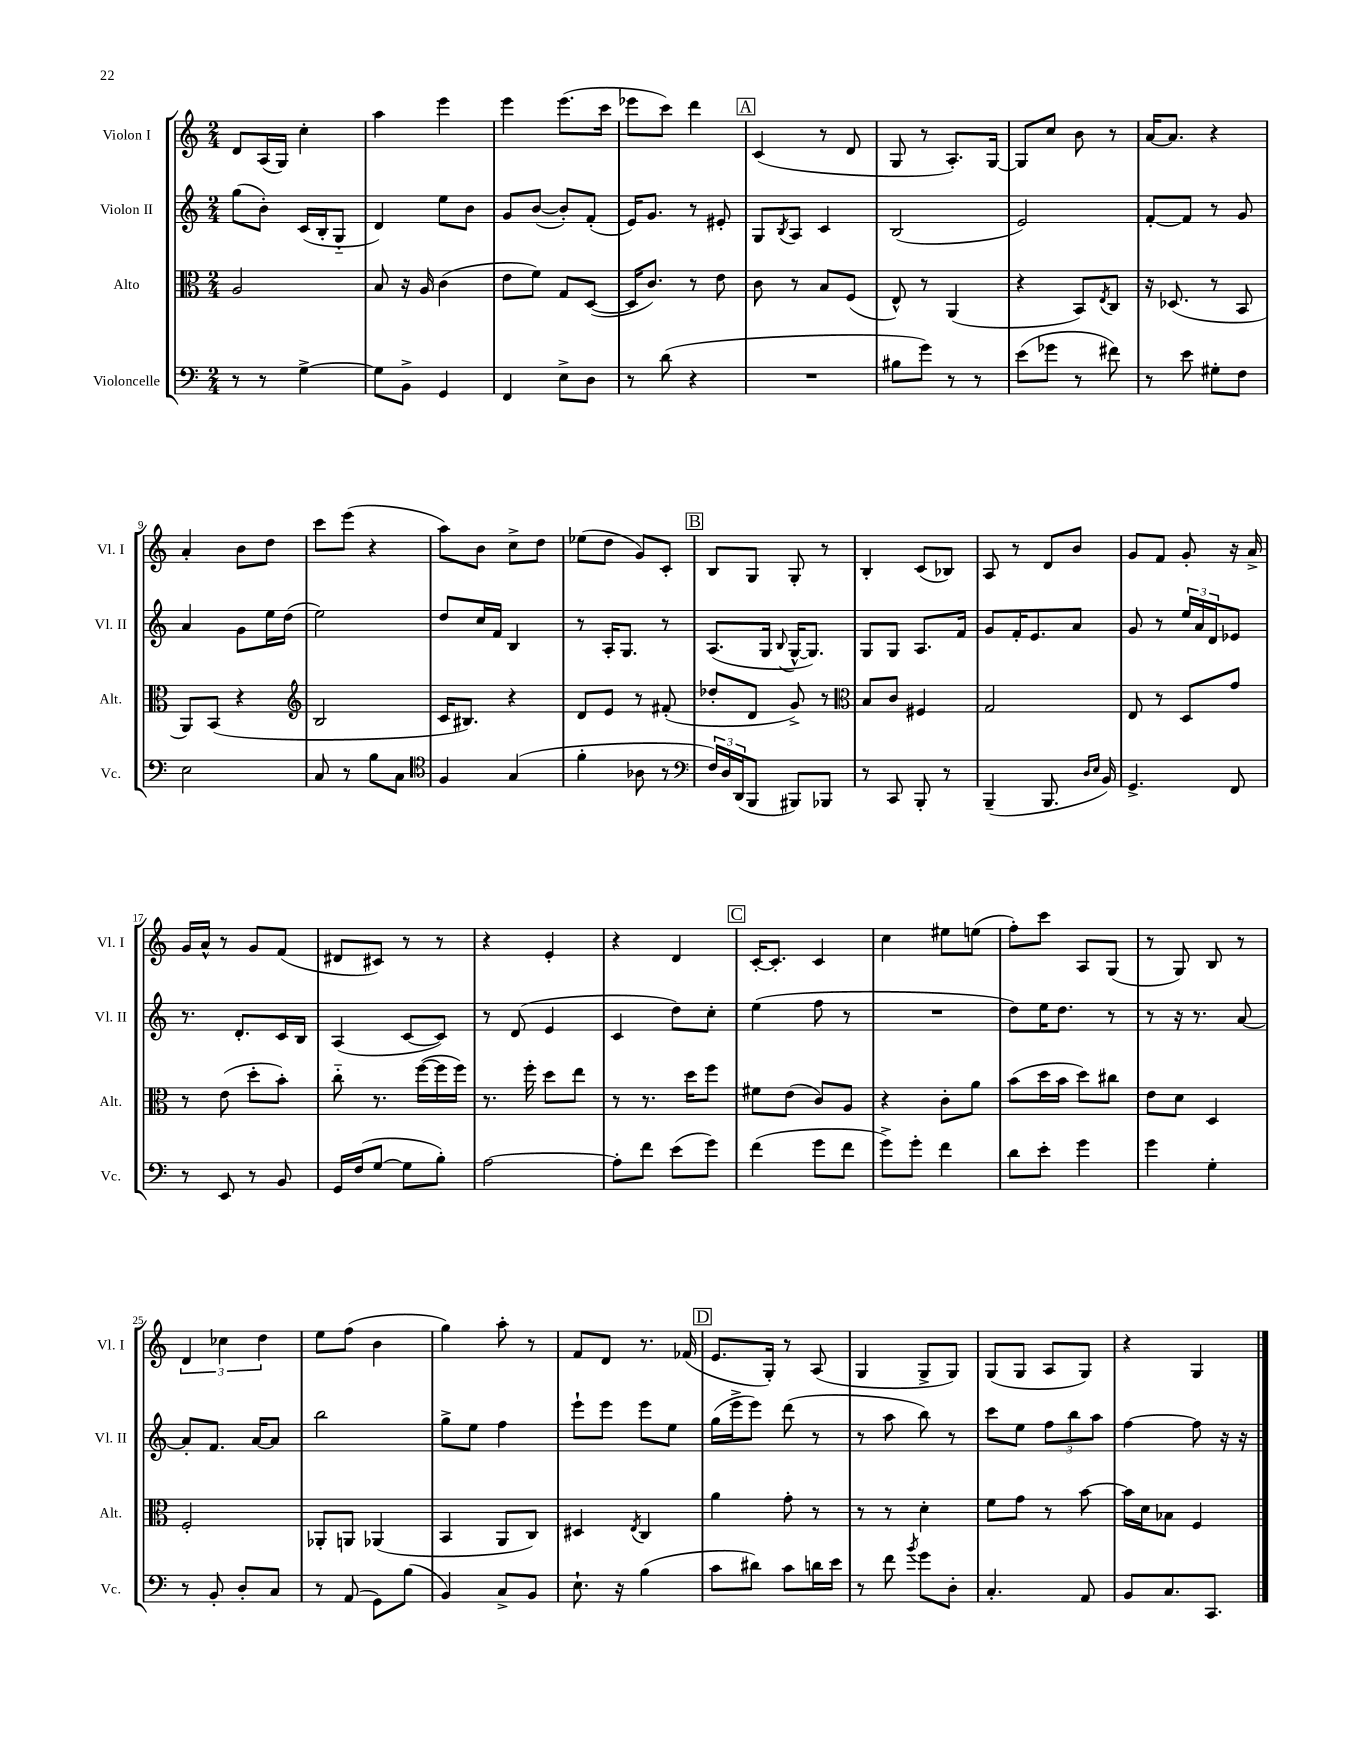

**kern	**kern	**kern	**kern
*part4	*part3	*part2	*part1
*staff4	*staff3	*staff2	*staff1
*I"Violoncelle	*I"Alto	*I"Violon II	*I"Violon I
*I'Vc.	*I'Alt.	*I'Vl. II	*I'Vl. I
*clefF4	*clefC3	*clefG2	*clefG2
*k[]	*k[]	*k[]	*k[]
*M2/4	*M2/4	*M2/4	*M2/4
=1	=1	=1	=1
8r	2A/	(8gg\L	8d/L
8r	.	8b'\J)	(16A/L
.	.	.	16G/JJ)
[4G^\	.	(16c/LL	4cc'\
.	.	16B'/J	.
.	.	8G/J	.
=2	=2	=2	=2
8G\L]	8B/	4d/)	4aa\
8BB^\J	16r	.	.
.	16A/	.	.
4GG/	(4c\	8ee\L	4eee\
.	.	8b\J	.
=3	=3	=3	=3
4FF/	8e\L	8g/L	4eee\
.	8f\J)	([8b/J	.
8E^\L	8G/L	8b'/L])	(8.eee\L
8D\J	([8D/J	(8f'/J	.
.	.	.	16ccc\Jk
=4	=4	=4	=4
8r	16D/KL]	16e/KL)	8eee-X\L
.	8.c/J)	8.g/J	.
(8d\	.	.	8ccc\J)
4r	8r	8r	4ddd\
.	8e\	8e#X'/	.
!!LO:REH:place=s1:t=A
=5	=5	=5	=5
2r	8c\	8G/L	(4c/
.	.	8qB/	.
.	8r	8A/J	.
.	8B/L	4c/	8r
.	(8F/J	.	8d/
=6	=6	=6	=6
8B#X\L	8E^^/)	(2B/	8G/
8g\J)	8r	.	8r
8r	(4AA/	.	8.A'/L)
8r	.	.	.
.	.	.	[16G/Jk
=7	=7	=7	=7
(8e\L	4r	2e/)	8G/L]
8g-X\J	.	.	8cc/J
8r	8BB/L)	.	8b\
.	8qE/	.	.
8f#X\)	8C/J	.	8r
=8	=8	=8	=8
8r	16r	[8f'/L	[16a/KL
.	(8.D-X/	.	8.a/J]
8e\	.	8f/J]	.
8G#X'\L	8r	8r	4r
8F\J	8BB/	8g/	.
!!LO:LB:g=z
=9	=9	=9	=9
2E\	8AA/L)	4a/	4a'/
.	(8BB/J	.	.
.	4r	8g\L	8b\L
.	.	16ee\L	8dd\J
.	.	(16dd\JJ	.
=10	=10	=10	=10
*	*clefG2	*	*
8C/	2B/	2ee\)	8ccc\L
8r	.	.	(8eee\J
8B\L	.	.	4r
8C\J	.	.	.
=11	=11	=11	=11
*clefC4	*	*	*
4F/	16c/KL	8dd/L	8aa\L)
.	8.B#X/J)	.	.
.	.	16cc/L	8b\J
.	.	16f/JJ	.
(4G/	4r	4B/	8cc^\L
.	.	.	8dd\J
=12	=12	=12	=12
4f'\	8d/L	8r	(8ee-X\L
.	8e/J	16A'/KL	8dd\J
.	.	8.G/J	.
8A-X\	8r	.	8g/L)
8r	(8f#X'/	8r	8c'/J
!!LO:REH:place=s1:t=B
=13	=13	=13	=13
*clefF4	*	*	*
24F/LL)	8dd-X'/L	(8.A/L	8B/L
24D/	.	.	.
(24DD/J	.	.	.
8BBB/J	8d/J	.	8G/J
.	.	16G/Jk	.
.	.	8qqB/	.
8BBB#X/L)	8g^/)	[16G^^/KL	8G'/
.	.	8.G/J])	.
8BBB-X/J	8r	.	8r
=14	=14	=14	=14
*	*clefC3	*	*
8r	8B/L	8G/L	4B'/
8CC/	8c/J	8G/J	.
8BBB'/	4F#X/	8.A/L	(8c/L
8r	.	.	8B-X/J)
.	.	16f/Jk	.
=15	=15	=15	=15
(4BBB~/	2G/	8g/L	8A/
.	.	16f'/K	8r
.	.	8.e/	.
8.BBB/	.	.	8d/L
.	.	8a/J	8b/J
16qqD/LL	.	.	.
16qqE/JJ	.	.	.
16BB/)	.	.	.
=16	=16	=16	=16
4.GG^/	8E/	8g/	8g/L
.	8r	8r	8f/J
.	8D/L	24ee/LL	8g'/
.	.	24a/	.
.	.	24d/J	.
8FF/	8g/J	8e-X/J	16r
.	.	.	16a^/
!!LO:LB:g=z
=17	=17	=17	=17
8r	8r	8.r	16g/LL
.	.	.	16a^^/JJ
8EE/	(8e\	.	8r
.	.	8.d'/L	.
8r	8dd'\L	.	8g/L
8BB/	8b'\J)	16c/L	(8f/J
.	.	16B/JJ	.
=18	=18	=18	=18
16GG/LL	8cc\	(4A/	8d#X/L
(16F/J	.	.	.
[8G/J	8.r	.	8c#X/J)
8G\L]	.	[8c/L	8r
.	([16ff\LL	.	.
8B'\J)	16ff\]	8c/J])	8r
.	16ff\JJ)	.	.
=19	=19	=19	=19
[2A\	8.r	8r	4r
.	.	(8d/	.
.	16ff'\	.	.
.	8dd\L	4e/	4e'/
.	8ee\J	.	.
=20	=20	=20	=20
8A'\L]	8r	4c/	4r
8f\J	8.r	.	.
(8e\L	.	8dd\L)	4d/
.	16dd\KL	.	.
8g\J)	8ff\J	8cc'\J	.
!!LO:REH:place=s1:t=C
=21	=21	=21	=21
(4f\	8f#X\L	(4ee\	[16c'/KL
.	.	.	8.c'/J]
.	(8e\J	.	.
8g\L	8c/L)	8ff\	4c/
8f\J	8A/J	8r	.
=22	=22	=22	=22
8g^\L)	4r	2r	4cc\
8g'\J	.	.	.
4f\	8c'\L	.	8ee#X\L
.	8a\J	.	(8een\J
=23	=23	=23	=23
8d\L	(8b\L	8dd\L)	8ff'\L)
8e'\J	16dd\L	16ee\K	8ccc\J
.	16b\JJ	8.dd\J	.
4g\	8dd\L)	.	8A/L
.	8cc#X\J	8r	(8G/J
=24	=24	=24	=24
4g\	8e\L	8r	8r
.	8d\J	16r	8G/)
.	.	8.r	.
4G'\	4D/	.	8B/
.	.	[8a/	8r
!!LO:LB:g=z
=25	=25	=25	=25
8r	2F'/	8a'/L]	6d/
8BB'/	.	8.f/J	.
.	.	.	6cc-X\
8D'/L	.	.	.
.	.	[16a/KL	.
.	.	.	6dd\
8C/J	.	8a/J]	.
=26	=26	=26	=26
8r	8AA-X'/L	2bb\	8ee\L
(8AA/	8AAn/J	.	(8ff\J
8GG\L)	(4AA-X/	.	4b\
(8B\J	.	.	.
=27	=27	=27	=27
4BB/)	4BB/	8gg^\L	4gg\)
.	.	8ee\J	.
8C^/L	8AA/L	4ff\	8aa'\
8BB/J	8C/J)	.	8r
=28	=28	=28	=28
8.E`\	4D#X/	8eee`\L	8f/L
.	.	8eee\J	8d/J
16r	.	.	.
.	8qE/	.	.
(4B\	4C/	8eee\L	8.r
.	.	8ee\J	.
.	.	.	(16f-X/
!!LO:REH:place=s1:t=D
=29	=29	=29	=29
8c\L	4a\	(16gg\LL	8.e/L
.	.	16eee^\J	.
8d#X\J)	.	8eee\J)	.
.	.	.	16G'/Jk)
8c\L	8g'\	(8ddd\	8r
16dn\L	8r	8r	(8A/
16e\JJ	.	.	.
=30	=30	=30	=30
8r	8r	8r	4G/
8f\	8r	8aa\	.
8qb/	.	.	.
8g\L	4d'\	8bb\)	8G^/L
8D'\J	.	8r	8G/J)
=31	=31	=31	=31
4.C'/	8f\L	8ccc\L	(8G/L
.	8g\J	8ee\J	8G/J
.	8r	12ff\L	8A/L
.	.	12bb\	.
8AA/	[8b\	.	8G/J)
.	.	12aa\J	.
=32	=32	=32	=32
8BB/L	16b\LL]	[4ff\	4r
.	16d\J	.	.
8.C/	8B-X\J	.	.
.	4F/	8ff\]	4G/
8.CC/J	.	.	.
.	.	16r	.
.	.	16r	.
==	==	==	==
*-	*-	*-	*-
